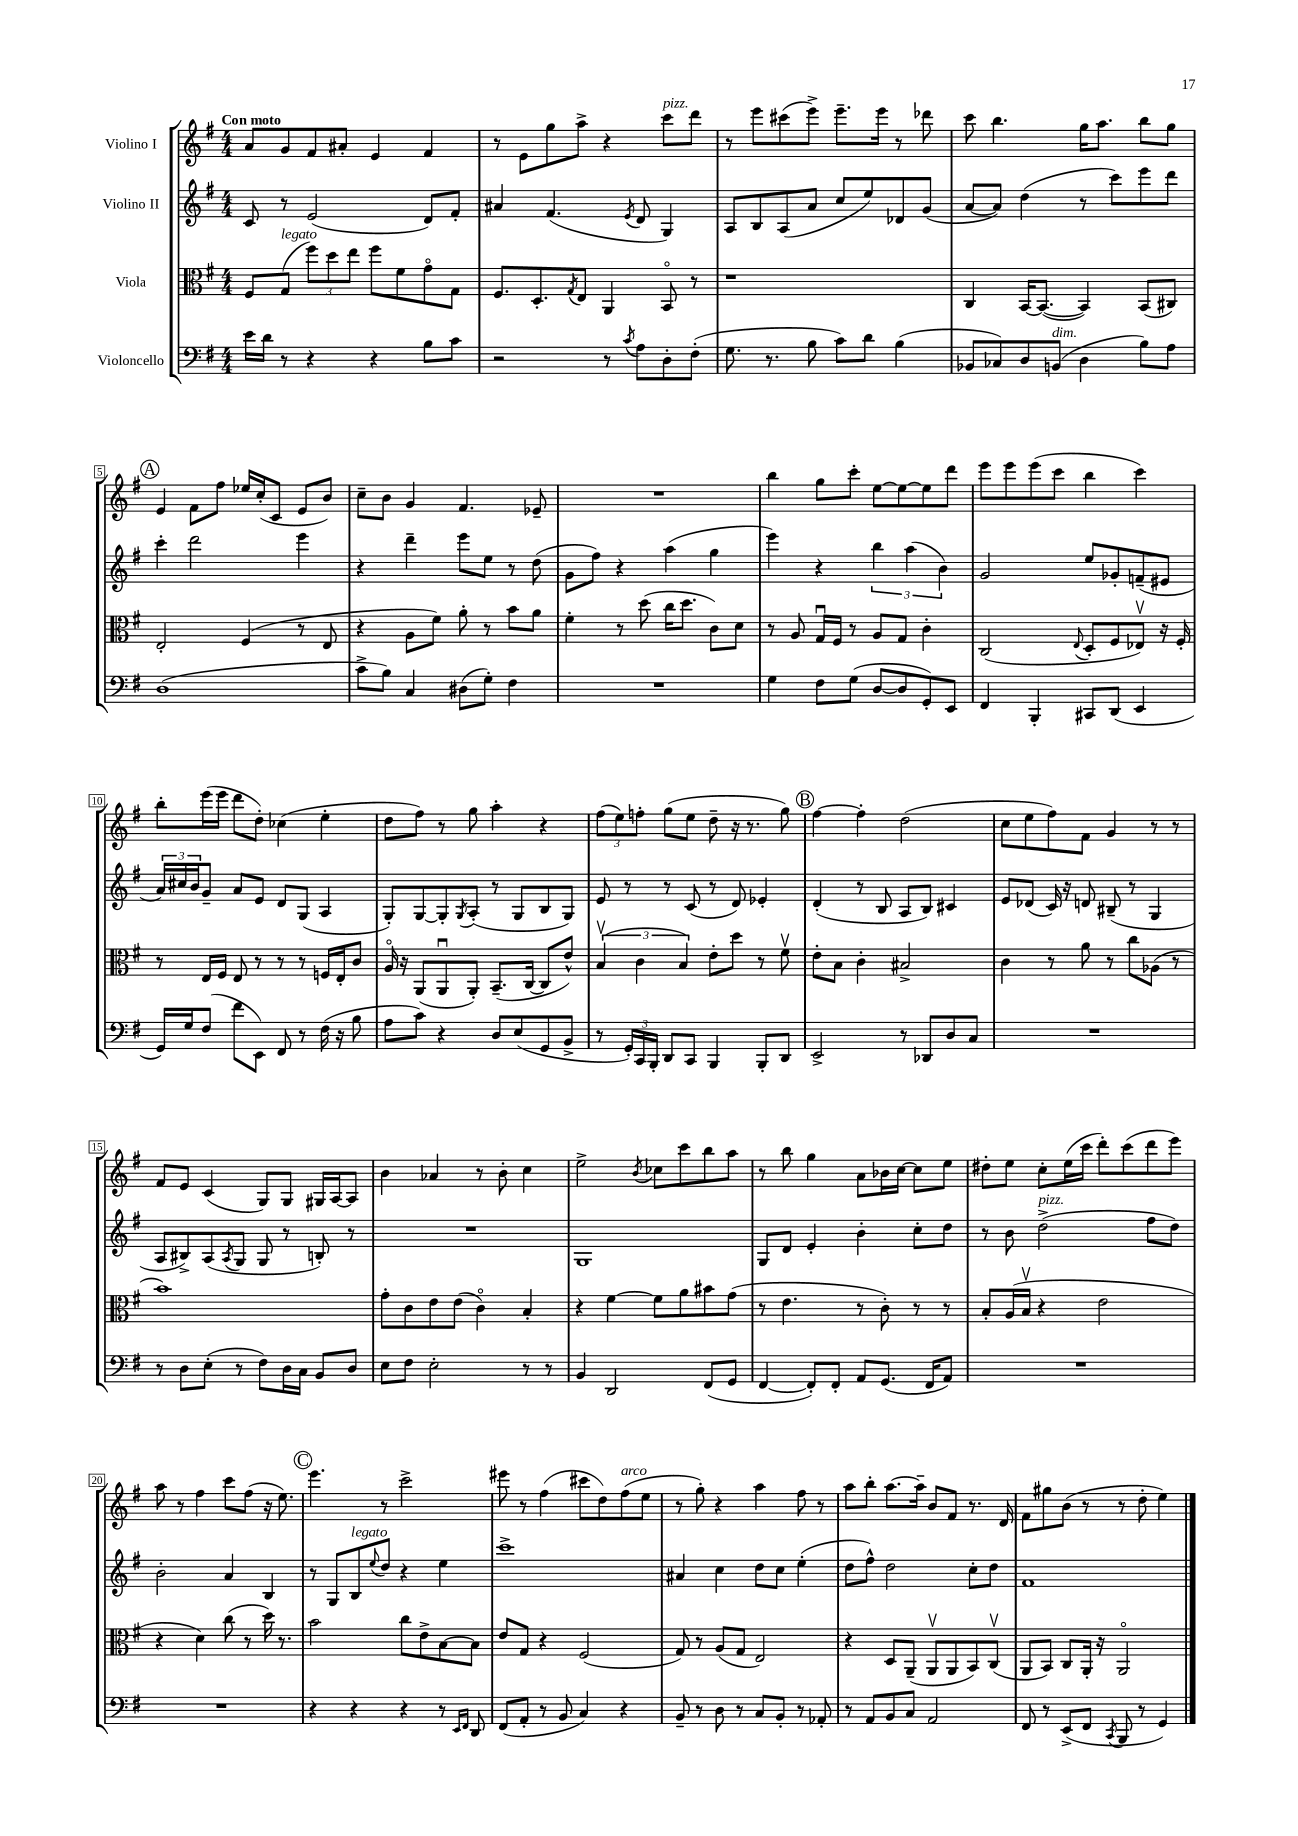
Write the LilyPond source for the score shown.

<<
\new StaffGroup <<
\new Staff = "s0" \with { instrumentName = "Violino I" } {
    \clef treble \key g \major \numericTimeSignature \time 4/4 \tempo "Con moto"
    a'8 g'8 fis'8 ais'8-. e'4 fis'4 |
    r8 e'8 g''8 a''8-> r4 c'''8^\markup { \italic "pizz." } d'''8 |
    r8 e'''8 cis'''8( e'''8->) e'''8.-- e'''16 r8 des'''8 |
    c'''8 b''4. g''16 a''8. b''8 g''8 |
    \mark \markup { \circle "A" } e'4 fis'8 fis''8 ees''16 c''16-.( c'8 e'8 b'8) |
    c''8-- b'8 g'4 fis'4. ees'8-- |
    R1 |
    b''4 g''8 c'''8-. e''8~ e''8~ e''8 d'''8 |
    e'''8 e'''8 e'''8( c'''8 b''4 c'''4) |
    b''8-. e'''16( e'''16 d'''8 d''8-.) ces''4( e''4-. |
    d''8 fis''8) r8 g''8 a''4-. r4 |
    \tuplet 3/2 { fis''8( e''8) f''8-. } g''8( e''8 d''8-- r16 r8. g''8) |
    \mark \markup { \circle "B" } fis''4~ fis''4-. d''2( |
    c''8 e''8 fis''8) fis'8 g'4 r8 r8 |
    fis'8 e'8 c'4( g8) g8 gis16 a16~ a8 |
    b'4 aes'4 r8 b'8-. c''4 |
    e''2-> \acciaccatura { b'8 } ces''8 c'''8 b''8 a''8 |
    r8 b''8 g''4 a'8 bes'16 c''16~ c''8 e''8 |
    dis''8-. e''8 c''8-. e''16( c'''16 d'''8-.) c'''8( d'''8 e'''8) |
    a''8 r8 fis''4 c'''8 fis''8( r16 e''8.) |
    \mark \markup { \circle "C" } e'''4. r8 c'''2-> |
    eis'''8 r8 fis''4( cis'''8 d''8) fis''8^\markup { \italic "arco" }( e''8 |
    r8 g''8-.) r4 a''4 fis''8 r8 |
    a''8 b''8-. a''8.~ a''16-- b'8 fis'8 r8. d'16 |
    fis'8 gis''8 b'8( r8 r8 d''8-. e''4) \bar "|." |
}
\new Staff = "s1" \with { instrumentName = "Violino II" } {
    \clef treble \key g \major \numericTimeSignature \time 4/4
    c'8 r8 e'2( d'8) fis'8-. |
    ais'4 fis'4.( \acciaccatura { e'8 } d'8 g4) |
    a8 b8 a8( a'8 c''8 e''8) des'8 g'8( |
    a'8~ a'8) d''4( r8 c'''8) e'''8 d'''8 |
    \mark \markup { \circle "A" } c'''4-. d'''2 e'''4 |
    r4 d'''4-- e'''8 e''8 r8 d''8( |
    g'8 fis''8) r4 a''4( g''4 |
    e'''4) r4 \tuplet 3/2 { b''4 a''4( b'4) } |
    g'2 e''8 ges'8-. f'8--( eis'8 |
    \tuplet 3/2 { a'16) cis''16 b'16 } g'8-- a'8 e'8 d'8 g8( a4 |
    g8-.) g8~ g8-. \acciaccatura { g8 } a8-.( r8 g8 b8 g8) |
    e'8 r8 r8 c'8( r8 d'8) ees'4-. |
    \mark \markup { \circle "B" } d'4-.( r8 b8 a8 b8) cis'4 |
    e'8 des'8( c'16) r16 d'8 bis8--( r8 g4 |
    a8 bis8->) a8( \acciaccatura { a8 } g8 g8 r8 b8-.) r8 |
    R1 |
    g1 |
    g8 d'8 e'4-. b'4-. c''8-. d''8 |
    r8 b'8 d''2->^\markup { \italic "pizz." }( fis''8 d''8) |
    b'2-. a'4 b4 |
    \mark \markup { \circle "C" } r8 g8 b8^\markup { \italic "legato" } \appoggiatura { e''8 } d''8 r4 e''4 |
    c'''1-> |
    ais'4 c''4 d''8 c''8 e''4-.( |
    d''8 fis''8-^) d''2 c''8-. d''8 |
    fis'1 \bar "|." |
}
\new Staff = "s2" \with { instrumentName = "Viola" } {
    \clef alto \key g \major \numericTimeSignature \time 4/4
    fis8 g8^\markup { \italic "legato" }( \tuplet 3/2 { fis''8) d''8 e''8 } fis''8 fis'8 g'8\flageolet g8 |
    fis8. d8.-. \acciaccatura { g8 } e8 a,4 b,8\flageolet r8 |
    r1 |
    c4 b,16~ b,8.~( b,4) b,8( cis8) |
    \mark \markup { \circle "A" } e2-. fis4( r8 e8 |
    r4 a8 fis'8) a'8-. r8 b'8 a'8 |
    fis'4-. r8 d''8( c''16 d''8. c'8) d'8 |
    r8 a8 g16\downbow fis16 r8 a8 g8 c'4-. |
    c2( \appoggiatura { e8 } d8-. fis8 ees8\upbow) r16 fis16-. |
    r8 e16 fis16 e8 r8 r8 r8 f16 e16-. c'8 |
    a16\flageolet r16 a,8( a,8\downbow a,8-.) b,8.--( c16~ c8 e'8-^) |
    \tuplet 3/2 { b4\upbow( c'4 b4) } e'8-. d''8 r8 fis'8\upbow |
    \mark \markup { \circle "B" } e'8-. b8 c'4-. bis2-> |
    c'4 r8 a'8 r8 c''8 aes8( r8 |
    b'1) |
    g'8-. c'8 e'8 e'8( c'4\flageolet) b4-. |
    r4 fis'4~ fis'8 a'8 bis'8 g'8( |
    r8 e'4. r8 c'8-.) r8 r8 |
    b8-. a16( b16\upbow r4 e'2 |
    r4 d'4) c''8( r8 d''16) r8. |
    \mark \markup { \circle "C" } b'2 c''8 e'8-> b8~ b8 |
    e'8 g8 r4 fis2( |
    g8) r8 a8( g8 e2) |
    r4 d8 a,8--( a,8\upbow a,8 b,8) c8\upbow( |
    a,8 b,8) c8 a,16-. r16 a,2\flageolet \bar "|." |
}
\new Staff = "s3" \with { instrumentName = "Violoncello" } {
    \clef bass \key g \major \numericTimeSignature \time 4/4
    e'16 d'16 r8 r4 r4 b8 c'8 |
    r2 r8 \acciaccatura { c'8 } a8 d8-. fis8-.( |
    g8. r8. b8 c'8) d'8 b4( |
    bes,8 ces8) d8 b,8^\markup { \italic "dim." }( d4 b8) a8 |
    \mark \markup { \circle "A" } d1( |
    c'8-> b8) c4 dis8( g8-.) fis4 |
    R1 |
    g4 fis8 g8( d8~ d8 g,8-.) e,8 |
    fis,4 b,,4-. cis,8 d,8( e,4 |
    g,16) g16 fis8( fis'8 e,8) fis,8 r8 fis16( r16 b8 |
    a8 c'8) r4 d8 e8( g,8 b,8-> |
    r8 \tuplet 3/2 { g,16-.) c,16 b,,16-. } d,8 c,8 b,,4 b,,8-. d,8 |
    \mark \markup { \circle "B" } e,2-> r8 des,8 d8 c8 |
    R1 |
    r8 d8 e8-.( r8 fis8) d16 c16 b,8 d8 |
    e8 fis8 e2-. r8 r8 |
    b,4 d,2 fis,8( g,8 |
    fis,4~ fis,8-.) fis,8-. a,8 g,8.( fis,16 a,8) |
    R1 |
    R1 |
    \mark \markup { \circle "C" } r4 r4 r4 r8 \grace { e,16 fis,16 } d,8 |
    fis,8( a,8-. r8 b,8 c4) r4 |
    b,8-- r8 d8 r8 c8 b,8-. r8 aes,8-. |
    r8 a,8 b,8 c8 a,2 |
    fis,8 r8 e,8->( fis,8 \acciaccatura { c,8 } b,,8 r8 g,4) \bar "|." |
}
>>
>>
\layout { \context { \Score \override BarNumber.stencil = #(make-stencil-boxer 0.1 0.3 ly:text-interface::print) } }
